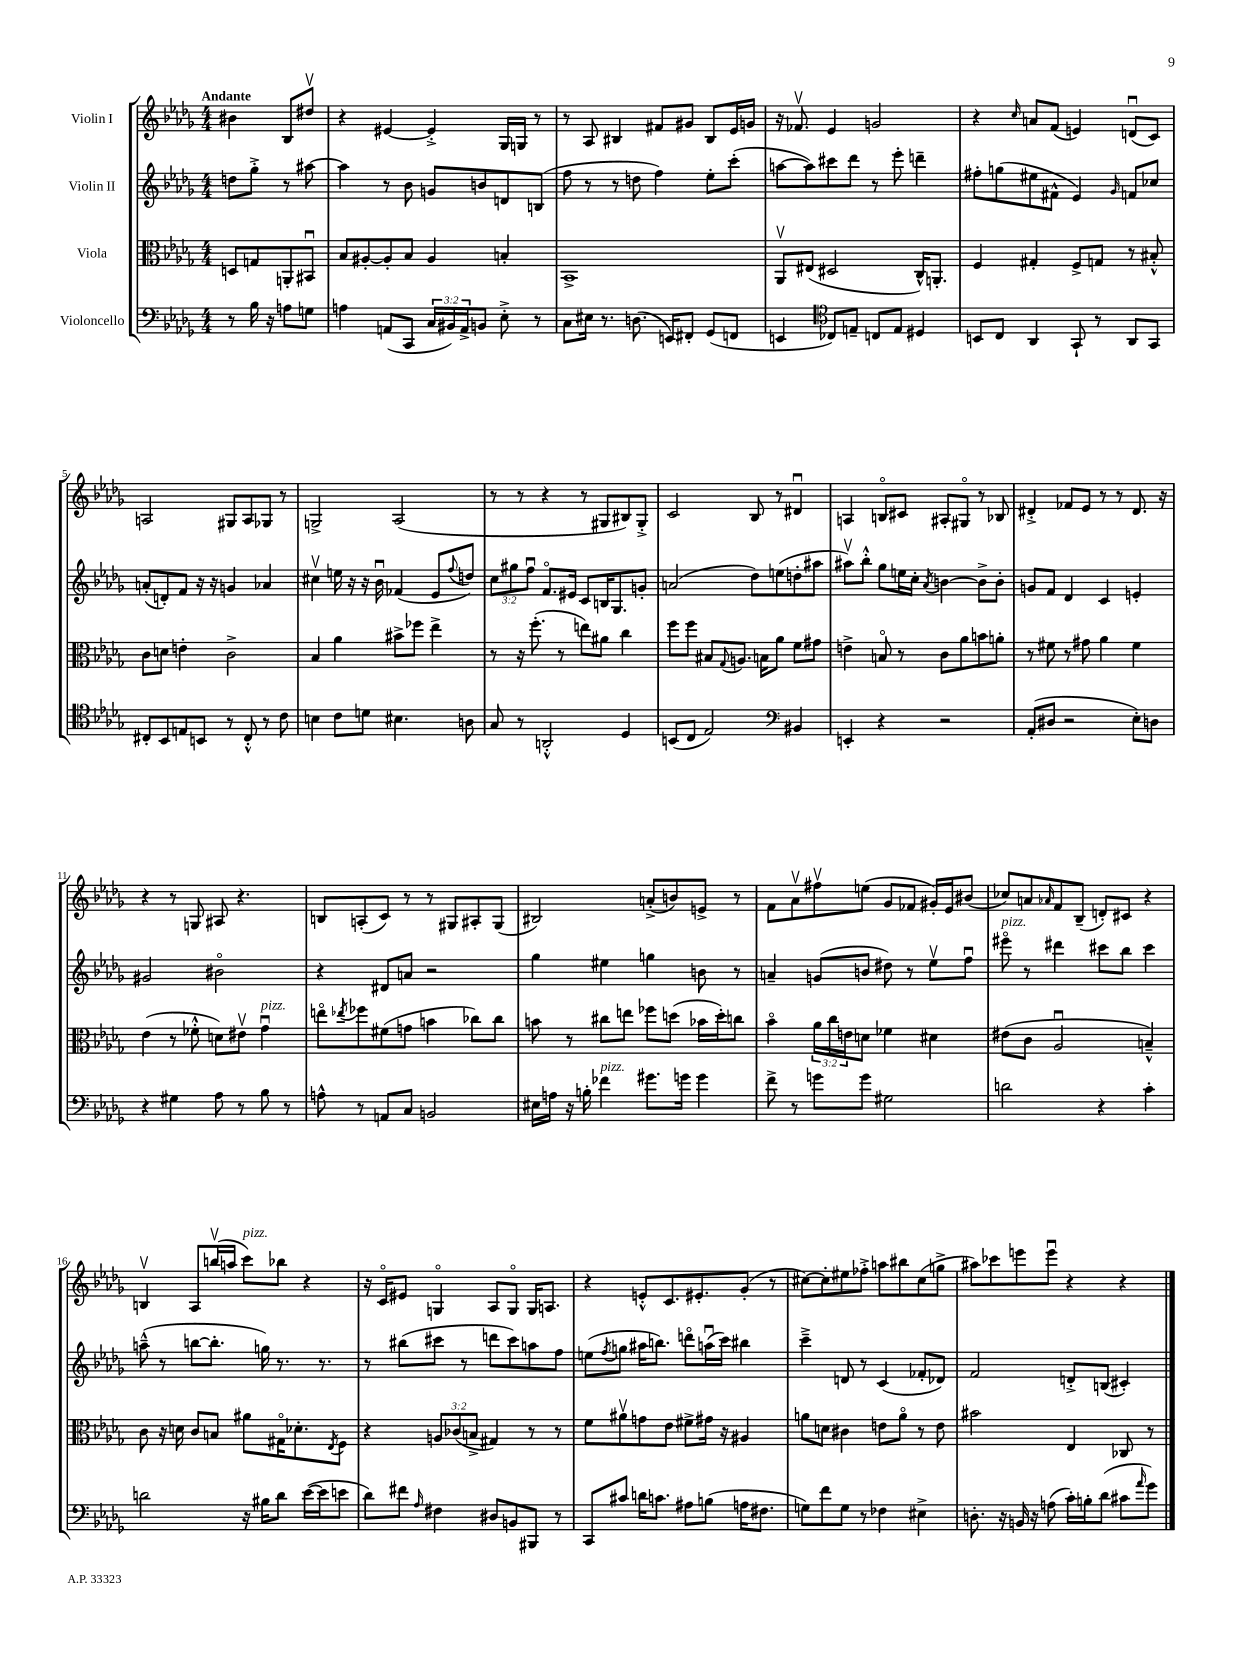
<<
\new StaffGroup <<
\new Staff = "s0" \with { instrumentName = "Violin I" } {
    \clef treble \key des \major \numericTimeSignature \time 4/4 \partial 2 \tempo "Andante"
    bis'4 bes8 dis''8\upbow |
    r4 eis'4~ eis'4-.-> ges16 g16 r8 |
    r8 aes8 bis4 fis'8 gis'8 bis8 ees'16 g'16 |
    r16 fes'8.\upbow ees'4 g'2 |
    r4 \grace { c''16 } a'8 f'8( e'4) d'8\downbow( c'8) |
    a2 gis8 a8 ges8 r8 |
    g2-> aes2( |
    r8 r8 r4 r8 gis8 bis8) gis8-.-> |
    c'2 bes8 r8 dis'4\downbow |
    a4 b8\flageolet cis'8 ais8-. gis8\flageolet r8 bes8 |
    dis'4-.-> fes'8 ees'8 r8 r8 dis'8. r16 |
    r4 r8 g8 ais8 r4. |
    b8 a8-.( c'8) r8 r8 gis8 ais8-. gis8( |
    bis2) a'8-.->( b'8) e'8-> r8 |
    f'8 aes'8\upbow fis''8\upbow e''8( ges'8 fes'8 gis'16-.) ees'16 bis'8( |
    ces''8) a'8 \grace { aes'16 } f'8 bes8--( d'8-.) cis'8 r4 |
    b4\upbow aes8 b''16\upbow( a''16 c'''8^\markup { \italic "pizz." }) bes''8 r4 |
    r16 c'16\flageolet eis'8 g4\flageolet aes8 g8\flageolet g16 a8. |
    r4 e'8-.-^ c'8. eis'8.-. ges'8-.( r8 |
    cis''8~) cis''8-. eis''8 fes''8-.-> a''8 bis''8 cis''8( g''8-> |
    ais''8) ces'''8 e'''8 e'''8\downbow r4 r4 \bar "|." |
}
\new Staff = "s1" \with { instrumentName = "Violin II" } {
    \clef treble \key des \major \numericTimeSignature \time 4/4 \override Staff.TupletNumber.text = #tuplet-number::calc-fraction-text \partial 2
    d''8 ges''8-.-> r8 ais''8~ |
    ais''4 r8 bes'8 g'8 b'8 d'8 b8( |
    f''8 r8 r8 d''8 f''4) ees''8-. c'''8-.( |
    a''8~ a''8) cis'''8 des'''8 r8 ees'''8-. d'''4-- |
    fis''8-. g''8( eis''8 fis'8-^ ees'4) \grace { ges'16 } f'8 ces''8 |
    a'8-.( d'8-.) f'8 r16 r16 g'4 aes'4 |
    cis''4\upbow e''16 r16 r16 bes'16\downbow fes'4( ees'8 \appoggiatura { f''8 } d''8) |
    \tuplet 3/2 { c''8 gis''8 f''8\downbow } f'8.\flageolet eis'16 c'8 b16 ges8. g'8-. |
    a'2( des''8) e''8( d''8-. ais''8 |
    ais''8\upbow) bes''8-.-^ ges''8 e''16 c''16-. \acciaccatura { aes'8 } b'4~ b'8-> b'8-. |
    g'8 f'8 des'4 c'4 e'4-. |
    gis'2 bis'2\flageolet |
    r4 dis'8 a'8 r2 |
    ges''4 eis''4 g''4 b'8 r8 |
    a'4-- g'8( b'8 dis''8) r8 ees''8\upbow f''8\downbow |
    eis'''8\flageolet^\markup { \italic "pizz." } r8 dis'''4 cis'''8 bes''8 cis'''4 |
    a''8---^( r8 b''8~ b''8.-. g''16) r8. r8. |
    r8 bis''8( cis'''8 r8 d'''8 cis'''8) a''8 f''8 |
    e''8( \acciaccatura { f''8 } g''8 ais''16 b''8.) d'''8\flageolet a''16\downbow( c'''16) bis''4 |
    c'''4---> d'8 r8 c'4( fes'8-. des'8) |
    f'2 d'8-.-> b8( cis'4-.) \bar "|." |
}
\new Staff = "s2" \with { instrumentName = "Viola" } {
    \clef alto \key des \major \numericTimeSignature \time 4/4 \override Staff.TupletNumber.text = #tuplet-number::calc-fraction-text \partial 2
    d8 g8 a,8-. bis,8\downbow |
    bes8 ais8~-. ais8-. bes8 ais4 b4-. |
    bes,1-> |
    aes,8\upbow eis8( dis2 c16-^) a,8.-. |
    f4 gis4-. f8-> g8 r8 bis8-.-^ |
    c'8 d'8 e'4-. c'2-> |
    bes4 aes'4 bis'8-> fes''8 ees''4-> |
    r8 r16 f''8.-.( r8 e''8) ais'8 c''4 |
    f''8 f''8 bis8 \appoggiatura { ges8 } a8. b16 aes'8 f'8 gis'8 |
    e'4-> b8\flageolet r8 c'8 aes'8 b'8 a'8-. |
    r8 fis'8 r8 gis'8 aes'4 fis'4 |
    ees'4( r8 fes'8-.-^ d'8) eis'8\upbow ges'4\downbow^\markup { \italic "pizz." } |
    e''8\flageolet \acciaccatura { ees''8 } fes''8 fis'8( g'8 b'4 ces''8) ces''8 |
    b'8 r8 cis''8 e''8 fes''8 d''8( bes'16 d''16-.) c''8 |
    bes'4\flageolet \tuplet 3/2 { aes'16 c''16 e'16 } d'8 fes'4 dis'4 |
    eis'8( c'8 aes2\downbow b4---^) |
    c'8 r16 d'16 c'8 b8 ais'8 gis16\flageolet des'8.-. \acciaccatura { ees8 } f8 |
    r4 \tuplet 3/2 { a8 ces'8( b8-> } gis4) r8 r8 |
    f'8 ais'8\upbow g'8 ees'8 fis'8-> gis'16 r16 ais4 |
    a'8 d'8 cis'4 e'8 a'8\flageolet r8 e'8 |
    bis'2 ees4 ces8 r8 \bar "|." |
}
\new Staff = "s3" \with { instrumentName = "Violoncello" } {
    \clef bass \key des \major \numericTimeSignature \time 4/4 \override Staff.TupletNumber.text = #tuplet-number::calc-fraction-text \partial 2
    r8 bes16 r16 a8 g8 |
    a4 a,8( c,8 \tuplet 3/2 { c16 bis,16) a,16-> } b,8 ees8-.-> r8 |
    c8 eis16 r8. d8.( e,16) fis,8-. ges,8( f,8 |
    e,4 \clef tenor ces8) e8-- c8 e8 dis4 |
    b,8 c8 aes,4 ges,8-! r8 aes,8 ges,8 |
    cis8-. bes,8 e8 b,8 r8 cis8-.-^ r8 c'8 |
    b4 c'8 d'8 bis4. a8 |
    ges8 r8 a,2-.-^ des4 |
    b,8( c8 ees2) \clef bass bis,4 |
    e,4-. r4 r2 |
    aes,8-.( dis8 r2 ees8-.) d8 |
    r4 gis4 aes8 r8 bes8 r8 |
    a8-^ r8 a,8 c8 b,2 |
    eis16 a16 r16 b16-. fes'4^\markup { \italic "pizz." } gis'8. g'16 g'4 |
    f'8-> r8 g'8 g'8 gis2 |
    d'2 r4 c'4-. |
    d'2 r16 bis16 d'8 ees'16~( ees'16 e'8 |
    des'8) fis'8 \grace { aes16 } fis4 dis8 b,8 bis,,8 r8 |
    c,8 cis'8 d'16 c'8. ais8 b8( a16 fis8. |
    g8) f'8 g8 r8 fes4 eis4-> |
    d8.-. r16 b,16 r16 a8( c'16-.) b16-. des'8( cis'8 \grace { aes'16 } ges'8) \bar "|." |
}
>>
>>
